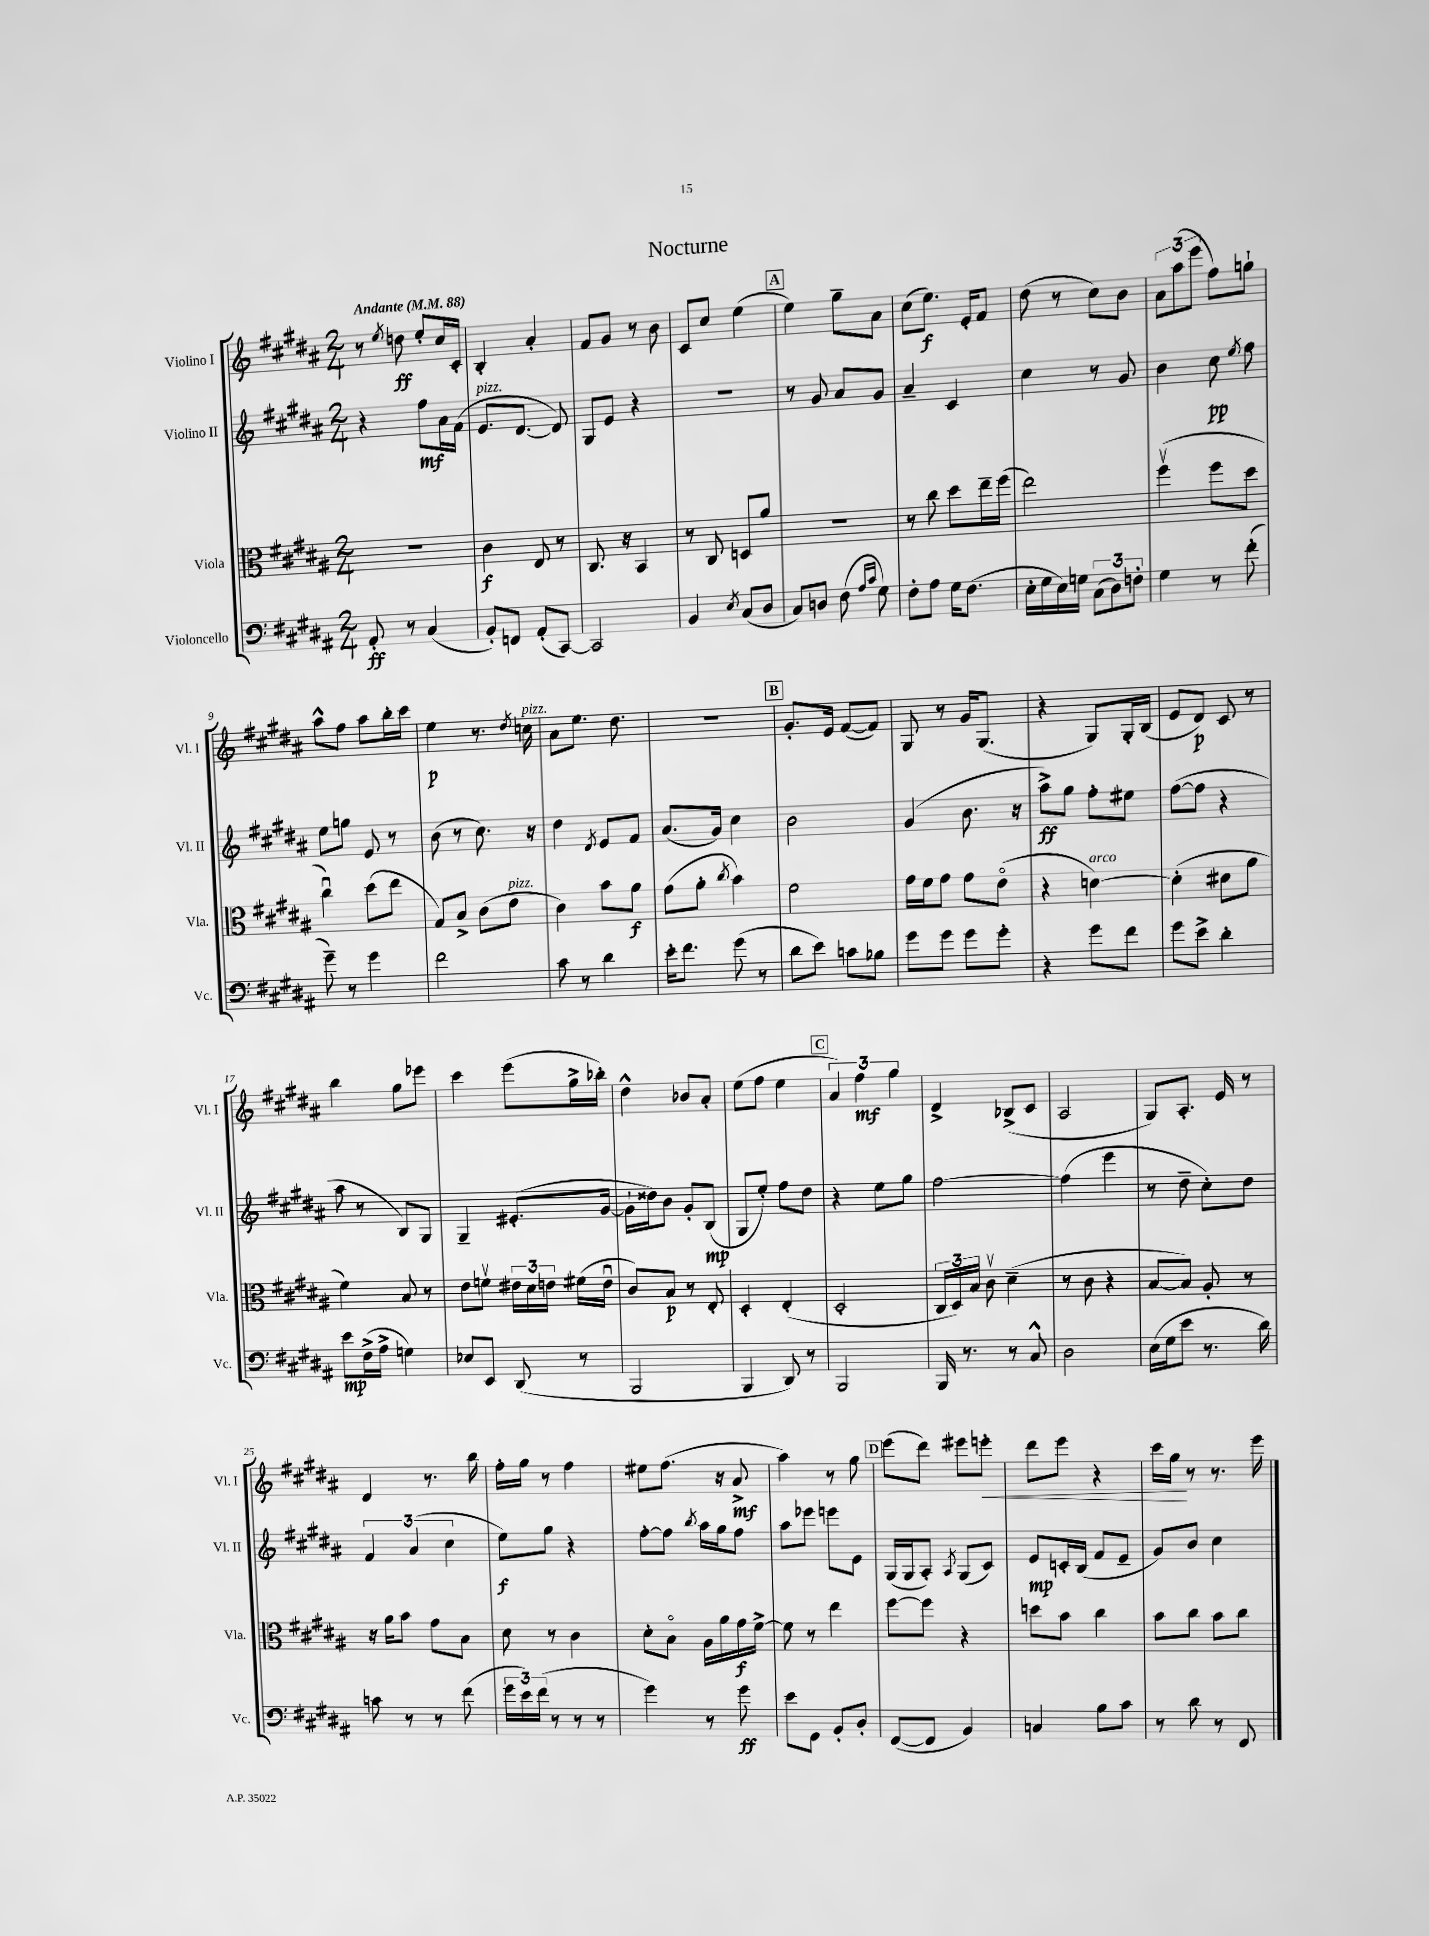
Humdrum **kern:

**kern	**dynam	**kern	**dynam	**kern	**dynam	**kern	**dynam
*part4	*part4	*part3	*part3	*part2	*part2	*part1	*part1
*staff4	*staff4	*staff3	*staff3	*staff2	*staff2	*staff1	*staff1
*I"Violoncello	*	*I"Viola	*	*I"Violino II	*	*I"Violino I	*
*I'Vc.	*	*I'Vla.	*	*I'Vl. II	*	*I'Vl. I	*
*clefF4	*	*clefC3	*	*clefG2	*	*clefG2	*
*k[f#c#g#d#a#]	*	*k[f#c#g#d#a#]	*	*k[f#c#g#d#a#]	*	*k[f#c#g#d#a#]	*
*M2/4	*	*M2/4	*	*M2/4	*	*M2/4	*
*MM88	*	*MM88	*	*MM88	*	*MM88	*
=1	=1	=1	=1	=1	=1	=1	=1
!	!	!	!	!	!	!LO:TX:a:B:t=Andante	!
8AA#'/	ff	2r	.	4r	.	8r	.
.	.	.	.	.	.	8qee/	.
8r	.	.	.	.	.	8ddn\	ff
(4C#/	.	.	.	8ff#\L	mf	8ee'/L	.
.	.	.	.	16a#\L	.	16cc#/L	.
.	.	.	.	(16f#\JJ	.	16c#'/JJ	.
=2	=2	=2	=2	=2	=2	=2	=2
!	!	!	!	!LO:TX:a:i:t=pizz.	!	!	!
8BB'/L)	.	4c#\	f	8.e/L	.	4B'/	.
8FFn/J	.	.	.	.	.	.	.
.	.	.	.	[8.d#/J	.	.	.
(8AA#'/L	.	8E/	.	.	.	4a#'/	.
[8CC#/J)	.	8r	.	8d#/])	.	.	.
=3	=3	=3	=3	=3	=3	=3	=3
2CC#/]	.	8.C#/	.	8G#/L	.	8f#/L	.
.	.	.	.	8e/J	.	8g#/J	.
.	.	16r	.	.	.	.	.
.	.	4BB/	.	4r	.	8r	.
.	.	.	.	.	.	8b\	.
=4	=4	=4	=4	=4	=4	=4	=4
4BB/	.	8r	.	2r	.	8c#/L	.
.	.	8C#/	.	.	.	8cc#/J	.
8qE/	.	.	.	.	.	.	.
(8C#/L	.	8Dn/L	.	.	.	(4ee\	.
8D#/J	.	8a#/J	.	.	.	.	.
!!LO:REH:place=s1:t=A
=5	=5	=5	=5	=5	=5	=5	=5
8C#/L)	.	2r	.	8r	.	4ee\)	.
8Dn/J	.	.	.	8g#/	.	.	.
(8F#\	.	.	.	8a#/L	.	8gg#~\L	.
16qqA#/LL	.	.	.	.	.	.	.
16qqc#/JJ	.	.	.	.	.	.	.
8G#\)	.	.	.	8g#/J	.	8a#\J	.
=6	=6	=6	=6	=6	=6	=6	=6
8F#'\L	.	8r	.	4a#~/	.	(8cc#\L	.
8A#\J	.	8cc#\	.	.	.	8.ee\J)	f
16G#\KL	.	8dd#\L	.	4c#/	.	.	.
(8.F#\J	.	.	.	.	.	16e'/KL	.
.	.	16ee~\L	.	.	.	8f#/J	.
.	.	(16ff#\JJ	.	.	.	.	.
=7	=7	=7	=7	=7	=7	=7	=7
16E'\LL	.	2ee\)	.	4cc#\	.	(8dd#\	.
16G#\	.	.	.	.	.	.	.
16E\)	.	.	.	.	.	8r	.
16Gn\JJ	.	.	.	.	.	.	.
(12C#\L	.	.	.	8r	.	8cc#\L)	.
12D#\)	.	.	.	.	.	.	.
.	.	.	.	8g#/	.	8b\J	.
12Fn'\J	.	.	.	.	.	.	.
=8	=8	=8	=8	=8	=8	=8	=8
4G#\	.	(4ff#v\	.	4b\	.	12a#\L	.
.	.	.	.	.	.	(12aa#\	.
.	.	.	.	.	.	12eee\J	.
8r	.	8ff#\L	.	8cc#\	pp	8ff#\L)	.
.	.	.	.	8qee/	.	.	.
(8f#'\	.	8dd#\J	.	8ff#\	.	8ggn`\J	.
!!LO:LB:g=z
=9	=9	=9	=9	=9	=9	=9	=9
8g#~\)	.	4cc#u\)	.	8ee\L	.	8aa#^^\L	.
8r	.	.	.	8ggn\J	.	8ff#\J	.
4g#\	.	(8dd#\L	.	8e/	.	8aa#\L	.
.	.	8ee\J	.	8r	.	16bb'\L	.
.	.	.	.	.	.	16ccc#\JJ	.
=10	=10	=10	=10	=10	=10	=10	=10
2f#\	.	8G#/L)	.	(8b\	.	4ee\	p
.	.	8B^/J	.	8r	.	.	.
.	.	(8c#\L	.	8.cc#\)	.	8.r	.
!	!	!LO:TX:a:i:t=pizz.	!	!	!	!	!
.	.	8e\J	.	.	.	.	.
.	.	.	.	.	.	8qdd#/	.
!	!	!	!	!	!	!LO:TX:a:i:t=pizz.	!
.	.	.	.	16r	.	16ccn\	.
=11	=11	=11	=11	=11	=11	=11	=11
8c#\	.	4c#\)	.	4dd#\	.	8a#\L	.
8r	.	.	.	.	.	8.ee\J	.
.	.	.	.	8qd#/	.	.	.
4d#\	.	8b\L	.	8e/L	.	.	.
.	.	.	.	.	.	8.dd#\	.
.	.	8a#\J	f	8f#/J	.	.	.
=12	=12	=12	=12	=12	=12	=12	=12
16e'\KL	.	(8g#\L	.	(8.a#/L	.	2r	.
8.f#\J	.	.	.	.	.	.	.
.	.	8a#'\J	.	.	.	.	.
.	.	.	.	16g#/Jk)	.	.	.
.	.	8qcc#/	.	.	.	.	.
(8g#\	.	4b\)	.	4cc#\	.	.	.
8r	.	.	.	.	.	.	.
!!LO:REH:place=s1:t=B
=13	=13	=13	=13	=13	=13	=13	=13
8d#\L	.	2f#\	.	2b\	.	8.g#'/L	.
8e\J)	.	.	.	.	.	.	.
.	.	.	.	.	.	16e/Jk	.
8cn\L	.	.	.	.	.	([8f#/L	.
8B-X\J	.	.	.	.	.	8f#/J])	.
=14	=14	=14	=14	=14	=14	=14	=14
8g#\L	.	16g#\LL	.	(4g#/	.	8G#/	.
.	.	16f#\J	.	.	.	.	.
8g#\J	.	8g#\J	.	.	.	8r	.
8g#\L	.	8g#\L	.	8.b\	.	16g#/KL	.
.	.	.	.	.	.	(8.G#/J	.
8g#'\J	.	(8e\J	.	.	.	.	.
.	.	.	.	16r	.	.	.
=15	=15	=15	=15	=15	=15	=15	=15
4r	.	4r	.	8aa#^\L)	ff	4r	.
.	.	.	.	8gg#\J	.	.	.
!	!	!LO:TX:a:i:t=arco	!	!	!	!	!
8g#\L	.	[4dn\)	.	8ff#'\L	.	8G#/L)	.
8f#\J	.	.	.	8ee#X\J	.	16G#'/L	.
.	.	.	.	.	.	(16B/JJ	.
=16	=16	=16	=16	=16	=16	=16	=16
8g#\L	.	(4d'\]	.	([8ff#\L	.	8e/L	.
8e^\J	.	.	.	8ff#\J]	.	8d#/J)	p
4d#'\	.	8d#X\L	.	4r	.	8c#/	.
.	.	8a#\J	.	.	.	8r	.
!!LO:LB:g=z
=17	=17	=17	=17	=17	=17	=17	=17
8e\L	mp	4f#\)	.	8aa#\	.	4bb\	.
(16F#^\L	.	.	.	8r	.	.	.
16A#^\JJ	.	.	.	.	.	.	.
4Gn\)	.	8B/	.	8B/L)	.	8gg#\L	.
.	.	8r	.	8G#/J	.	8eee-X\J	.
=18	=18	=18	=18	=18	=18	=18	=18
8E-X/L	.	8e\L	.	4G#~/	.	4ccc#\	.
8EE/J	.	8fnv\J	.	.	.	.	.
(8DD#/	.	24e#X\LL	.	(8.e#X'/L	.	(8eee\L	.
.	.	24d#\	.	.	.	.	.
.	.	24en\JJ	.	.	.	.	.
8r	.	(16f#X\LL	.	.	.	16gg#^\L	.
.	.	16eu\JJ	.	[16g#/Jk	.	16bb-X'\JJ)	.
=19	=19	=19	=19	=19	=19	=19	=19
2BBB/	.	8c#/L)	.	16g#`\LL]	.	4dd#^^\	.
.	.	.	.	16dd##X\J)	.	.	.
.	.	8B/J	p	8b\J	.	.	.
.	.	8r	.	8g#'/L	.	8b-X/L	.
.	.	8E'/	.	(8B/J	mp	8a#'/J	.
=20	=20	=20	=20	=20	=20	=20	=20
4BBB/	.	4D#'/	.	8G#/L	.	(8ee\L	.
.	.	.	.	8ee'/J)	.	8ff#\J	.
8DD#/)	.	(4E'/	.	8ff#\L	.	4ee\	.
8r	.	.	.	8dd#\J	.	.	.
!!LO:REH:place=s1:t=C
=21	=21	=21	=21	=21	=21	=21	=21
2BBB/	.	2D#'/	.	4r	.	6a#/)	.
.	.	.	.	.	.	6ff#\	mf
.	.	.	.	8ee\L	.	.	.
.	.	.	.	.	.	6gg#\	.
.	.	.	.	8gg#\J	.	.	.
=22	=22	=22	=22	=22	=22	=22	=22
16BBB/	.	24C#/LL	.	[2ff#\	.	4d#^/	.
.	.	24D#/)	.	.	.	.	.
8.r	.	.	.	.	.	.	.
.	.	24B/JJ	.	.	.	.	.
.	.	8c#v\	.	.	.	.	.
8r	.	(4d#~\	.	.	.	(8B-X^/L	.
8C#^^/	.	.	.	.	.	8c#/J	.
=23	=23	=23	=23	=23	=23	=23	=23
2D#\	.	8r	.	(4ff#\]	.	2A#/	.
.	.	8c#\	.	.	.	.	.
.	.	4r	.	4eee\	.	.	.
=24	=24	=24	=24	=24	=24	=24	=24
(16E\LL	.	[8B/L	.	8r	.	8G#/L)	.
16G#\J	.	.	.	.	.	.	.
8e\J	.	8B/J])	.	8dd#~\	.	8.A#'/J	.
8.r	.	8A#'/	.	8cc#'\L)	.	.	.
.	.	.	.	.	.	16e/	.
.	.	8r	.	8dd#\J	.	8r	.
16d#\)	.	.	.	.	.	.	.
!!LO:LB:g=z
=25	=25	=25	=25	=25	=25	=25	=25
8cn\	.	16r	.	6f#/	.	4d#/	.
.	.	16a#\KL	.	.	.	.	.
8r	.	8b\J	.	.	.	.	.
.	.	.	.	(6a#/	.	.	.
8r	.	8g#\L	.	.	.	8.r	.
.	.	.	.	6cc#\	.	.	.
(8f#\	.	8B\J	.	.	.	.	.
.	.	.	.	.	.	16bb\	.
=26	=26	=26	=26	=26	=26	=26	=26
24g#\LL	.	8d#\	.	8ee\L)	f	16ff#'\LL	.
24e\)	.	.	.	.	.	.	.
.	.	.	.	.	.	16gg#\JJ	.
(24f#\JJ	.	.	.	.	.	.	.
8r	.	8r	.	8gg#\J	.	8r	.
8r	.	4c#\	.	4r	.	4ff#\	.
8r	.	.	.	.	.	.	.
=27	=27	=27	=27	=27	=27	=27	=27
4g#\)	.	8d#'\L	.	[8ff#'\L	.	8ee#X\L	.
.	.	8B\J	.	8ff#\J]	.	(8.ff#\J	.
.	.	.	.	8qbb/	.	.	.
8r	.	16A#\LL	.	16aa#\LL	.	.	.
.	.	16a#\	.	16gg#\J	.	16r	.
8g#\	ff	16g#\	f	8ff#\J	.	8a#^/	mf
.	.	[16f#^\JJ	.	.	.	.	.
=28	=28	=28	=28	=28	=28	=28	=28
8e\L	.	8f#\]	.	8aa#\L	.	4aa#\)	.
8GG#\J	.	8r	.	8eee-X\J	.	.	.
8BB'/L	.	4ee\	.	8eeen\L	.	8r	.
8D#'/J	.	.	.	8e\J	.	8gg#\	.
!!LO:REH:place=s1:t=D
=29	=29	=29	=29	=29	=29	=29	=29
([8FF#/L	.	[8ff#\L	.	(16G#/LL	.	(8eee\L	.
.	.	.	.	16G#/J	.	.	.
8FF#/J]	.	8ff#\J]	.	8A#'/J)	.	8ddd#\J)	.
.	.	.	.	8qA#/	.	.	.
4BB/)	.	4r	.	(8G#/L	.	8eee#X\L	.
!	!	!	!	!	!	!	!LO:HP:b
.	.	.	.	8c#/J)	.	8eeen'\J	<
=30	=30	=30	=30	=30	=30	=30	=30
4Cn/	.	8ddn\L	.	8e/L	mp	8ddd#\L	.
.	.	8b\J	.	16cn'/L	.	8eee\J	.
.	.	.	.	(16B/JJ	.	.	.
8B\L	.	4cc#\	.	8f#/L	.	4r	.
8c#\J	.	.	.	8e~/J	.	.	.
=31	=31	=31	=31	=31	=31	=31	=31
8r	.	8b\L	.	8g#/L)	.	16ccc#\LL	.
.	.	.	.	.	.	16gg#\JJ	.
8d#\	.	8cc#\J	.	8b/J	.	8r	[
8r	.	8b\L	.	4cc#\	.	8.r	.
8FF#/	.	8cc#\J	.	.	.	.	.
.	.	.	.	.	.	16eee\	.
==	==	==	==	==	==	==	==
*-	*-	*-	*-	*-	*-	*-	*-
